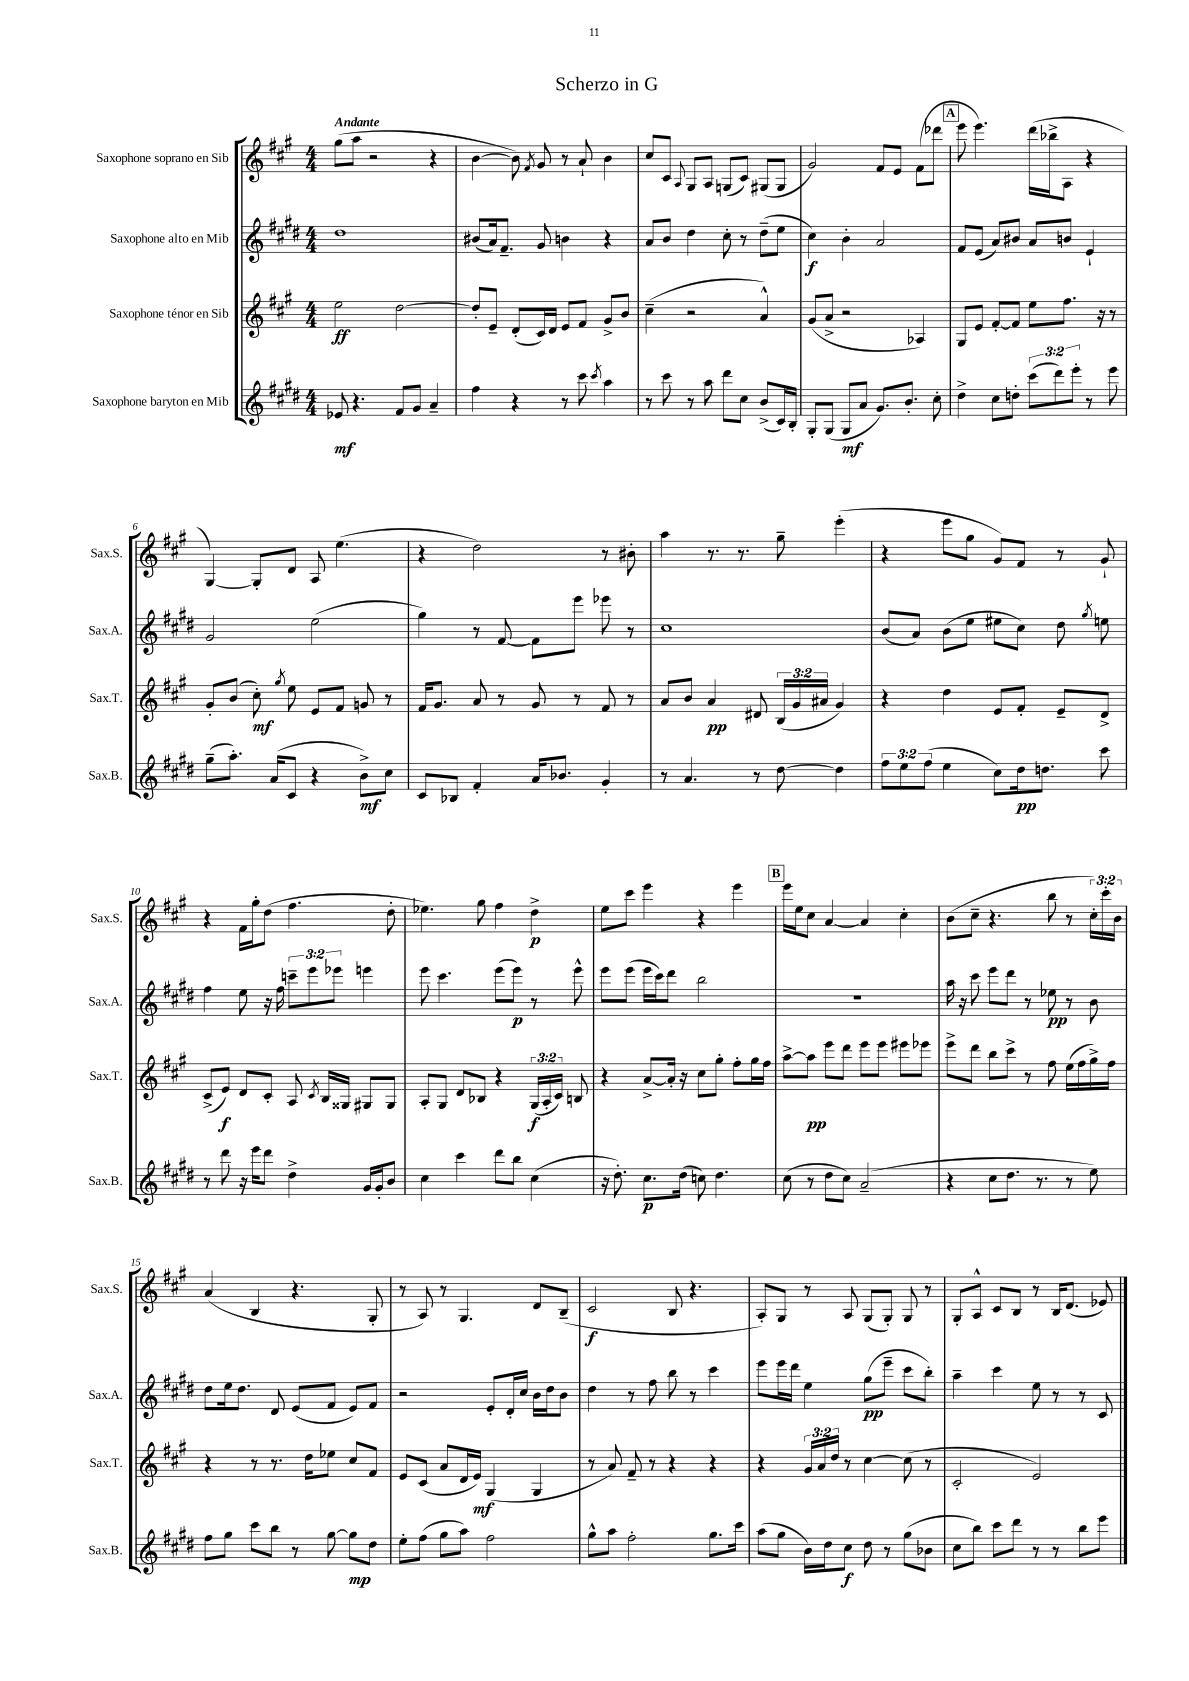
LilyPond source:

\header { title = "Scherzo in G" }
<<
\new StaffGroup <<
\new Staff = "s0" \with { instrumentName = "Saxophone soprano en Sib" shortInstrumentName = "Sax.S." } {
    \clef treble \key a \major \numericTimeSignature \time 4/4 \override Staff.TupletNumber.text = #tuplet-number::calc-fraction-text \tempo "Andante"
    \autoBeamOff gis''8[( a''8] r2 r4 |
    b'4~ b'8) \acciaccatura { fis'8 } gis'8 r8 a'8-! b'4 |
    cis''8[ cis'8] \appoggiatura { a8 } gis8[ a8] g8[( cis'8]) gis8[( gis8] |
    gis'2) fis'8[ e'8] fis'8[( des'''8] |
    \mark \markup { \box "A" } e'''8 e'''4.) d'''16[( bes''16-> a8] r4 |
    gis4~) gis8[-. d'8] a8 e''4.( |
    r4 d''2) r8 bis'8-. |
    a''4 r8. r8. gis''8-- e'''4-.( |
    r4 e'''8[ gis''8] gis'8[) fis'8] r8 gis'8-! |
    r4 fis'16[ gis''16-. d''8]( fis''4. d''8-. |
    ees''4.) gis''8 fis''4 d''4->\p |
    e''8[ cis'''8] e'''4 r4 e'''4 |
    \mark \markup { \box "B" } e'''16[ e''16 cis''8] a'4~ a'4 cis''4-. |
    b'8[( cis''8]-- r4. b''8 r8 \tuplet 3/2 { cis''16[-.) cis'''16-. b'16] } |
    a'4( b4 r4. gis8-. |
    r8 a8) r8 gis4. d'8[ b8]--( |
    cis'2\f b8 r4. |
    a8[-.) gis8] r8 a8 gis8[( gis8]-.) gis8 r8 |
    gis8[-. a8]-^ cis'8[ b8] r8 b16[ d'8.]( ees'8) \bar "|." |
}
\new Staff = "s1" \with { instrumentName = "Saxophone alto en Mib" shortInstrumentName = "Sax.A." } {
    \clef treble \key e \major \numericTimeSignature \time 4/4 \override Staff.TupletNumber.text = #tuplet-number::calc-fraction-text
    \autoBeamOff dis''1 |
    bis'8[( a'16) fis'8.]-- gis'8 b'4 r4 |
    a'8[ b'8] dis''4 cis''8-. r8 dis''8[--( e''8] |
    cis''4\f) b'4-. a'2 |
    \mark \markup { \box "A" } fis'8[ e'8]( a'8[) bis'8] a'8[ b'8] e'4-! |
    gis'2 e''2( |
    gis''4) r8 fis'8~ fis'8[ e'''8] ees'''8 r8 |
    cis''1 |
    b'8[( a'8]) b'8[( e''8] eis''8[ cis''8]) dis''8 \acciaccatura { gis''8 } e''8 |
    fis''4 e''8 r16 fis''16 \tuplet 3/2 { c'''8[-- e'''8 ees'''8] } e'''4 |
    e'''8 cis'''4. e'''8[( e'''8]\p) r8 e'''8-^ |
    e'''8[ e'''8]( e'''16[ cis'''16) dis'''8] b''2 |
    \mark \markup { \box "B" } R1 |
    a''16 r16 cis'''8 e'''8[ dis'''8] r8 ees''8\pp r8 b'8 |
    dis''8[ e''16 dis''8.] dis'8 e'8[( fis'8] e'8[) fis'8] |
    r2 e'8[-. dis'16-. cis''16] b'16[ dis''16 b'8] |
    dis''4 r8 fis''8 b''8 r8 cis'''4 |
    e'''8[ e'''16 dis'''16] e''4 gis''8[\pp( e'''8]-- cis'''8[ b''8]-.) |
    a''4-- cis'''4 e''8 r8 r8 cis'8 \bar "|." |
}
\new Staff = "s2" \with { instrumentName = "Saxophone ténor en Sib" shortInstrumentName = "Sax.T." } {
    \clef treble \key a \major \numericTimeSignature \time 4/4 \override Staff.TupletNumber.text = #tuplet-number::calc-fraction-text
    \autoBeamOff e''2\ff d''2~ |
    d''8[-. e'8]-- d'8[-.( cis'16) d'16] e'8[ fis'8] gis'8[-> b'8] |
    cis''4--( r2 a'4-^) |
    gis'8[( a'8]-> r2 aes4) |
    \mark \markup { \box "A" } gis8[ e'8] fis'8[~-. fis'8] e''8[ fis''8.] r16 r8 |
    gis'8[-. b'8]( cis''8-.\mf) \acciaccatura { gis''8 } e''8 e'8[ fis'8] g'8 r8 |
    fis'16[ gis'8.] a'8 r8 gis'8 r8 fis'8 r8 |
    a'8[ b'8] a'4\pp dis'8 \tuplet 3/2 { b16[( gis'16 ais'16] } gis'4) |
    r4 d''4 e'8[ fis'8]-. e'8[-- d'8]-> |
    cis'8[->( e'8]\f) d'8[ cis'8]-. a8 \acciaccatura { cis'8 } b16[ gisis16] gis8[ gis8] |
    a8[-. gis8] d'8[ bes8] r4 \tuplet 3/2 { gis16[\f( a16-. cis'16]) } b8 |
    r4 a'8[~-> a'16]-. r16 cis''8[ gis''8]-. fis''8[-. gis''16 fis''16] |
    \mark \markup { \box "B" } a''8[~-> a''8]\pp e'''8[ d'''8] e'''8[ e'''8] eis'''8[ ees'''8] |
    e'''8[-> d'''8] b''8[ cis'''8]-> r8 fis''8 e''16[( fis''16 gis''16->) fis''16] |
    r4 r8 r8. d''16[ ees''8] cis''8[ fis'8] |
    e'8[ cis'8]( a'8[ d'16 e'16]\mf) gis4( gis4 |
    r8 a'8) fis'8-- r8 r4 r4 |
    r4 \tuplet 3/2 { gis'16[ a'16 d''16] } r8 cis''4~ cis''8( r8 |
    cis'2-. e'2) \bar "|." |
}
\new Staff = "s3" \with { instrumentName = "Saxophone baryton en Mib" shortInstrumentName = "Sax.B." } {
    \clef treble \key e \major \numericTimeSignature \time 4/4 \override Staff.TupletNumber.text = #tuplet-number::calc-fraction-text
    \autoBeamOff ees'8\mf r4. fis'8[ gis'8] a'4-- |
    fis''4 r4 r8 cis'''8 \acciaccatura { cis'''8 } a''4 |
    r8 cis'''8 r8 a''8 dis'''8[ cis''8] b'8[->( cis'16) b16]-. |
    gis8[-. gis8]( gis8[\mf a'8] gis'8.[) b'8.]-. cis''8-. |
    \mark \markup { \box "A" } dis''4-> cis''8[ d''8]-. \tuplet 3/2 { cis'''8[( dis'''8) e'''8]-. } r8 e'''8 |
    gis''8[--( a''8.]-.) a'16[( cis'8] r4 b'8[->\mf) cis''8] |
    cis'8[ bes8] fis'4-. a'16[ bes'8.] gis'4-. |
    r8 a'4. r8 dis''8~ dis''4 |
    \tuplet 3/2 { fis''8[ e''8 fis''8]( } e''4 cis''8[) dis''16\pp d''8.] cis'''8 |
    r8 dis'''8 r16 e'''16[ dis'''8] dis''4-> gis'16[ gis'16-. b'8] |
    cis''4 cis'''4 dis'''8[ b''8] cis''4( |
    r16 dis''8.-.) cis''8.[\p dis''16]( c''8) dis''4. |
    \mark \markup { \box "B" } cis''8( r8 dis''8[ cis''8]) a'2--( |
    r4 cis''8[ dis''8.] r8. r8 e''8) |
    fis''8[ gis''8] cis'''8[ b''8] r8 gis''8~ gis''8[\mp dis''8] |
    e''8[-. fis''8]( gis''8[ a''8]) fis''2 |
    gis''8[-^ a''8] fis''2-. gis''8.[ cis'''16] |
    a''8[( gis''8] b'16[) dis''16 cis''8]\f dis''8 r8 gis''8[( bes'8] |
    cis''8[ b''8]) cis'''8[ dis'''8] r8 r8 b''8[ e'''8] \bar "|." |
}
>>
>>
